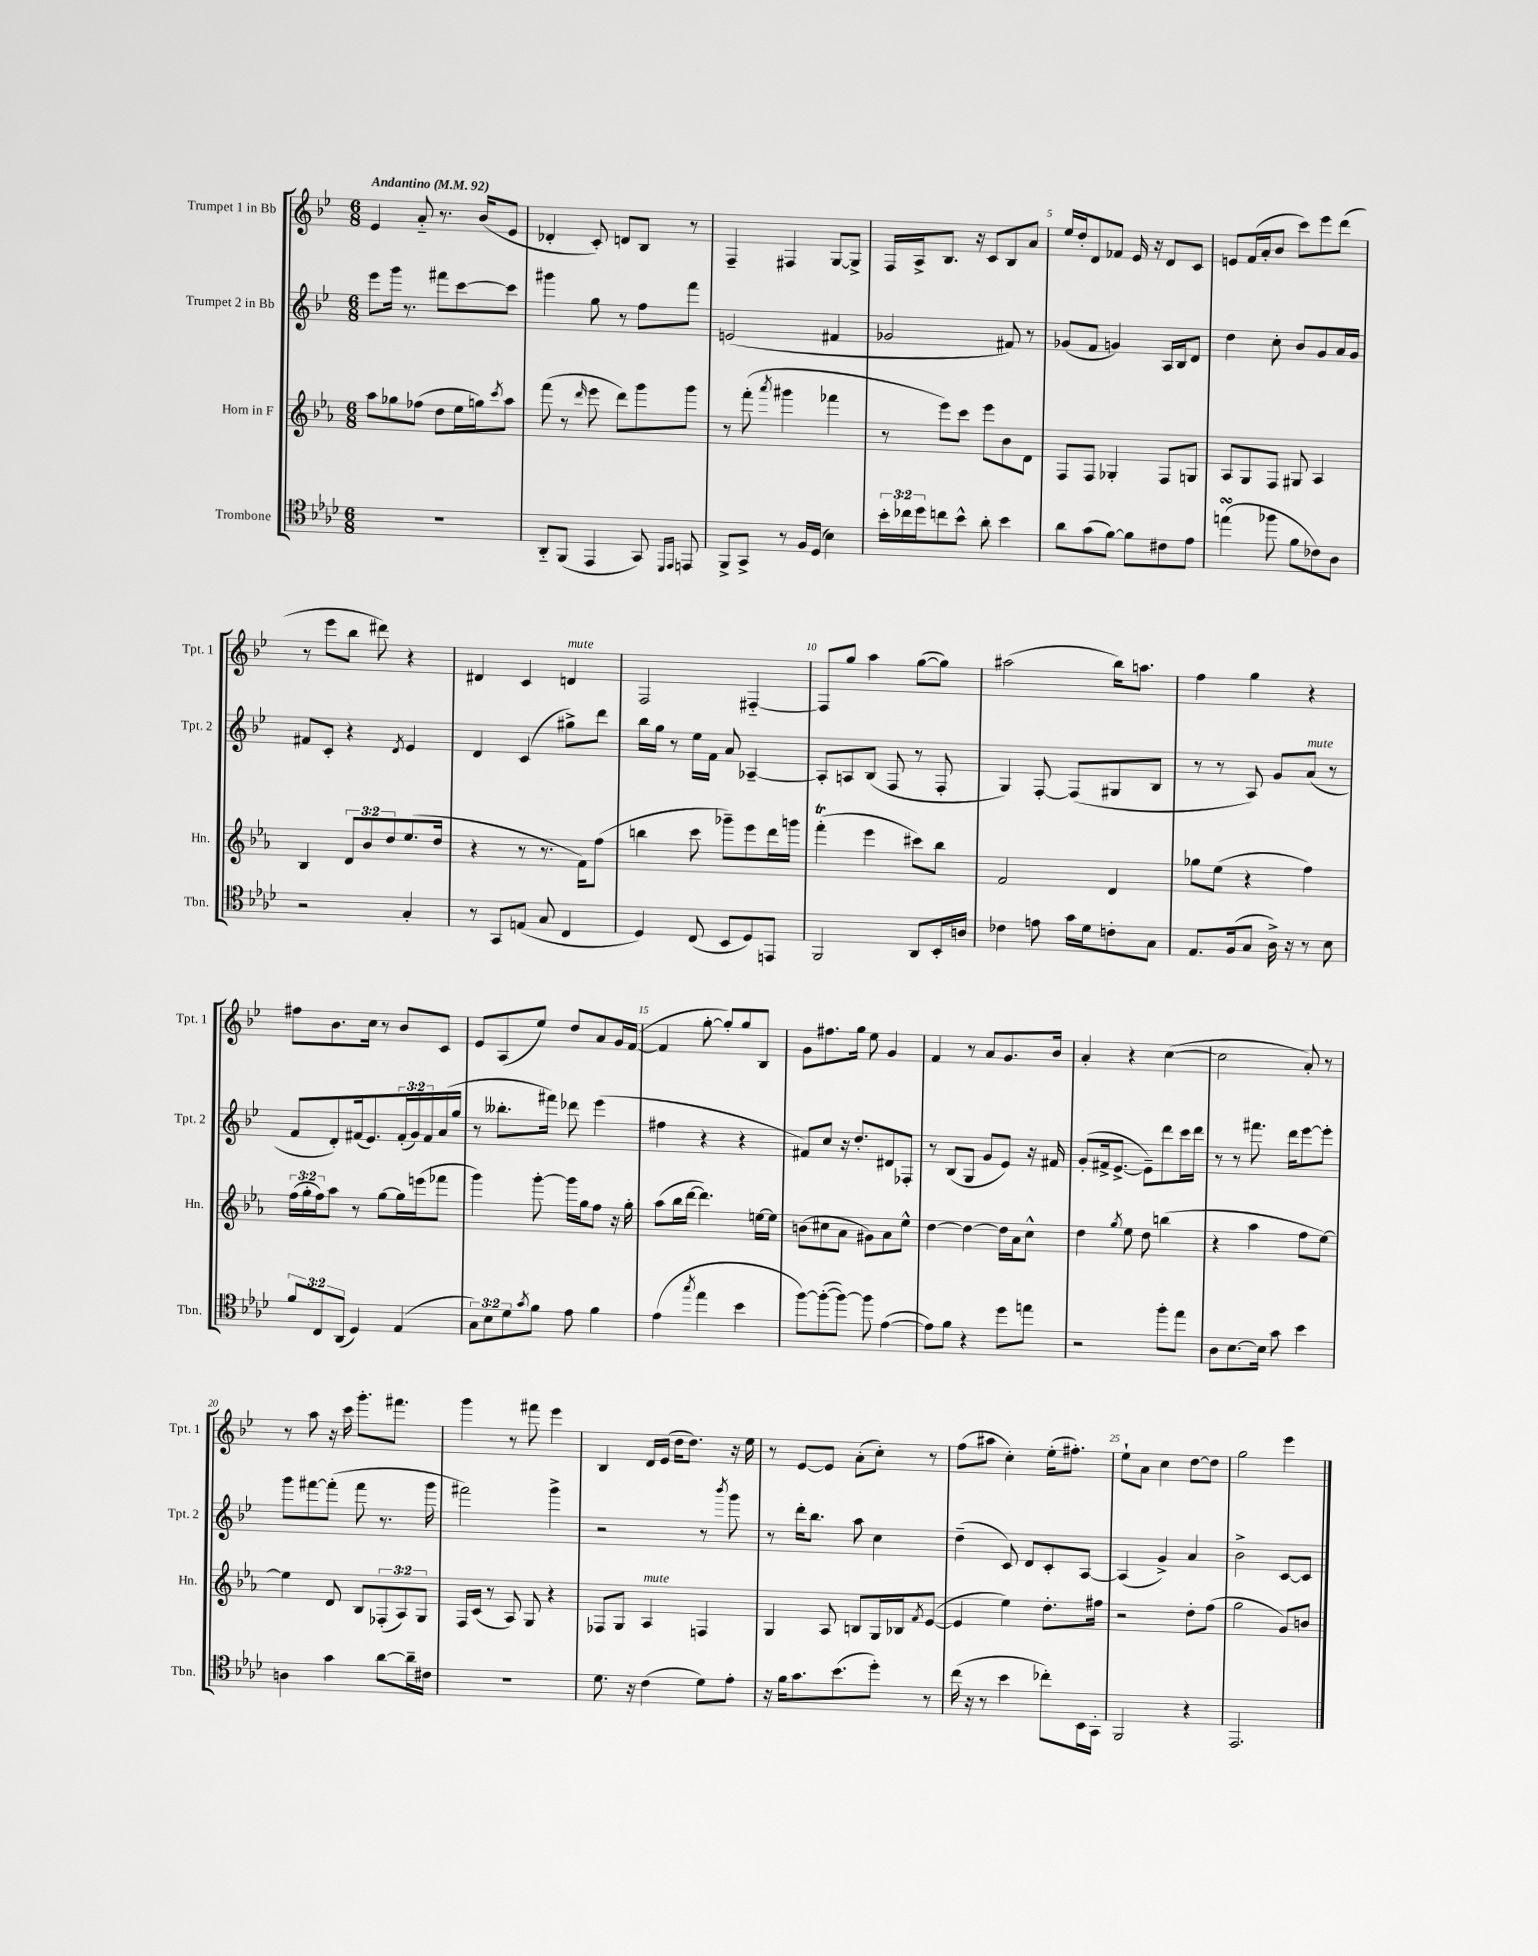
<<
\new StaffGroup <<
\new Staff = "s0" \with { instrumentName = "Trumpet 1 in Bb" shortInstrumentName = "Tpt. 1" } {
    \clef treble \key bes \major \numericTimeSignature \time 6/8 \tempo "Andantino" 4 = 92
    ees'4 a'8-_ r8. bes'16( ees'8 |
    des'4-. c'8-.) d'8 bes8 r8 |
    f4-- fis4 g8~ g8-> |
    f16 a16-> bes8. r16 c'8 bes8 a'8 |
    ees''16 d''16-. d'8 fes'8 ees'16 r16 d'8 c'8 |
    e'8 f'16( a'16-. bes'8 c'''8) ees'''8 d'''8( |
    r8 ees'''8 bes''8 dis'''8) r4 |
    dis'4 c'4 d'4^\markup { \italic "mute" } |
    f2 fis4~-_ |
    fis8 g''8 a''4 g''8~( g''8) |
    ais''2( bes''16) a''8. |
    f''4 g''4 r4 |
    fis''8 bes'8. c''16 r8 bes'8 c'8 |
    ees'8 a8( ees''8) d''8 a'8 g'16 f'16~( |
    f'4 g''8~-. g''8-.) g''8 bes8 |
    g'8 fis''8. g''16 ees''8 g'4 |
    f'4 r8 a'8 g'8. bes'16 |
    a'4-. r4 c''4~( |
    c''2 a'8-.) r8 |
    r8 a''8 r16 c'''16 g'''8.-. fis'''8. |
    g'''4 r8 fis'''8 ees'''4 |
    bes4 d'16 ees'16( d''16 d''8.) r16 ees''16 |
    r8 ees'8~ ees'8 a'8-.( c''8-.) r8 |
    f''8( ais''8 c''4-.) ees''16-.( fis''8.-.) |
    ees''8-! a'8 c''4 d''8~ d''8 |
    g''2 ees'''4 \bar "|." |
}
\new Staff = "s1" \with { instrumentName = "Trumpet 2 in Bb" shortInstrumentName = "Tpt. 2" } {
    \clef treble \key bes \major \numericTimeSignature \time 6/8 \override Staff.TupletNumber.text = #tuplet-number::calc-fraction-text
    ees'''8 g'''16 r8. fis'''8 c'''8~ c'''8 |
    gis'''4 g''8 r8 f''8 f'''8 |
    e'2( fis'4 |
    ges'2 fis'8) r8 |
    ges'8( f'8 g'4) a16 bes16 d'8 |
    d''4 c''8-. bes'8 g'8 a'16 g'16 |
    fis'8 c'8-. r4 \acciaccatura { d'8 } ees'4 |
    d'4 c'4( gis''8->) d'''8 |
    bes''16 g''16 r8 ees''16 f'16 a'8 aes4~-- |
    aes8-. a8 bes8( f8 r8 f8-. |
    g4) f8~-. f8( gis8 bes8 |
    r8 r8 a8) g'8 a'8^\markup { \italic "mute" }( r8 |
    f'8 d'8-.) fis'16( ees'8.) \tuplet 3/2 { fis'16-.( g'16) fis'16 } a'16( g''16 |
    r8 beses''8.-. fis'''16) des'''8 ees'''4( |
    fis''4 r4 r4 |
    fis'8) c''8 r16 d''8.-. dis'8 fes8-. |
    r8 bes8( g8 g'8 ees'8) r16 fis'16 |
    g'8-.( fis'16-> ees'8.~-> ees'8--) d'''8 c'''16 d'''16 |
    r8 r8 fis'''8. d'''16 ees'''8~ ees'''8-. |
    g'''8 fis'''8~ fis'''8-.( fis'''8 r8. g'''16 |
    fis'''2) g'''4-> |
    r2 r8 \acciaccatura { bes'''8 } g'''8 |
    r8 d'''16-. bes''8. a''8 c''4 |
    d''4--( c'8) d'8 c'8-. a8~ |
    a4( g'4->) a'4 |
    bes'2-> c'8~ c'8 \bar "|." |
}
\new Staff = "s2" \with { instrumentName = "Horn in F" shortInstrumentName = "Hn." } {
    \clef treble \key ees \major \numericTimeSignature \time 6/8 \override Staff.TupletNumber.text = #tuplet-number::calc-fraction-text
    aes''8 ges''8 fes''8( d''8 ees''16 g''16) \acciaccatura { c'''8 } aes''8 |
    f'''8( r8 \grace { d'''16 } ees'''8 d'''8) g'''8 g'''8 |
    r8 f'''8-.( \acciaccatura { aes'''8 } gis'''4 fes'''4 |
    r8 ees'''8) c'''8 ees'''8 bes'8 d'8 |
    f8 f8 ges4-. f8 g8 |
    aes8 g8 f8 gis8 aes4 |
    bes4 \tuplet 3/2 { d'8 bes'8 d''8 } ees''8.( d''16 |
    r4 r8 r8. f'16) f''8( |
    b''4 c'''8 ges'''8--) ees'''8 d'''16 g'''16 |
    f'''4-.\trill( ees'''4 cis'''8) bes''8 |
    f'2 d'4 |
    ges''8 ees''8( r4 f''4) |
    \tuplet 3/2 { f''16( g''16-. f''16) } aes''8 r8 g''8~ g''16 e'''16( fes'''8 |
    g'''4) g'''8~-. g'''16 g''16 f''8 r16 g''16-. |
    aes''8( bes''16 d'''16~ d'''4.) e''16~ e''16 |
    b'8( cis''8 aes'8 gis'8) aes'8 ees''8-^ |
    d''4~ d''4~ d''16 aes'16 c''8-^ |
    d''4 \acciaccatura { g''8 } ees''8 d''8 b''4( |
    r4 aes''4 f''8 ees''8~) |
    ees''4 d'8 bes8 \tuplet 3/2 { fes8-.( aes8) g8 } |
    f16 c'16( r8 aes8) g8 r4 |
    fes8 g8 aes4^\markup { \italic "mute" } f4 |
    g4 aes8 b8 g16 bes16 \acciaccatura { f'8 } ees'8~( |
    ees'4 ees''4) d''8.-. fis''16 |
    r2 d''8-. f''8( |
    g''2 g'8) b'8 \bar "|." |
}
\new Staff = "s3" \with { instrumentName = "Trombone" shortInstrumentName = "Tbn." } {
    \clef tenor \key aes \major \numericTimeSignature \time 6/8 \override Staff.TupletNumber.text = #tuplet-number::calc-fraction-text
    R2. |
    aes,8-_ f,8( ees,4 g,8) \grace { des,16 ees,16 } e,8 |
    f,8-> g,8-> r8 f16 des16( bes4) |
    \tuplet 3/2 { bes'16-. ces''16 des''16 } c''8 bes'8-^ aes'8-. bes'4 |
    aes'8 g'8( f'8~) f'8 cis'8 ees'8 |
    e''4\turn( fes''8 f'8 ces'8) aes8 |
    r2 g4-. |
    r8 g,8 e8( g8 c4 |
    des4) c8( bes,8 des8) e,8 |
    f,2 aes,8 bes,16-. a16 |
    ces'4 e'8 g'16 des'16 c'8-. g8 |
    ees8. f16( g8 aes16->) r16 r8 bes8 |
    \tuplet 3/2 { f'8 c8 aes,8( } des4) ees4( |
    \tuplet 3/2 { g8) bes8 des'8 } \acciaccatura { g'8 } f'8 ees'8 f'4 |
    ees'4( \acciaccatura { g''8 } ees''4 bes'4 |
    f''8~) f''8~-.( f''8~) f''8 ees'4~( |
    ees'8) f'8 r4 des''8 e''8 |
    r2 f''8-. ees''8 |
    aes8 bes8.~ bes16 g'8 bes'4 |
    a4 g'4 aes'8~ aes'16-- cis'16 |
    R2. |
    des'8. r16 c'4( des'8) ees'8-. |
    r16 f'16 g'8. bes'8.( des''8-.) r8 |
    c''16( r16 r8 bes'4 ces''8-.) bes,16 g,16-. |
    f,2 r4 |
    ees,2. \bar "|." |
}
>>
>>
\layout { \context { \Score \override BarNumber.break-visibility = ##(#f #t #t) barNumberVisibility = #(every-nth-bar-number-visible 5) } }
